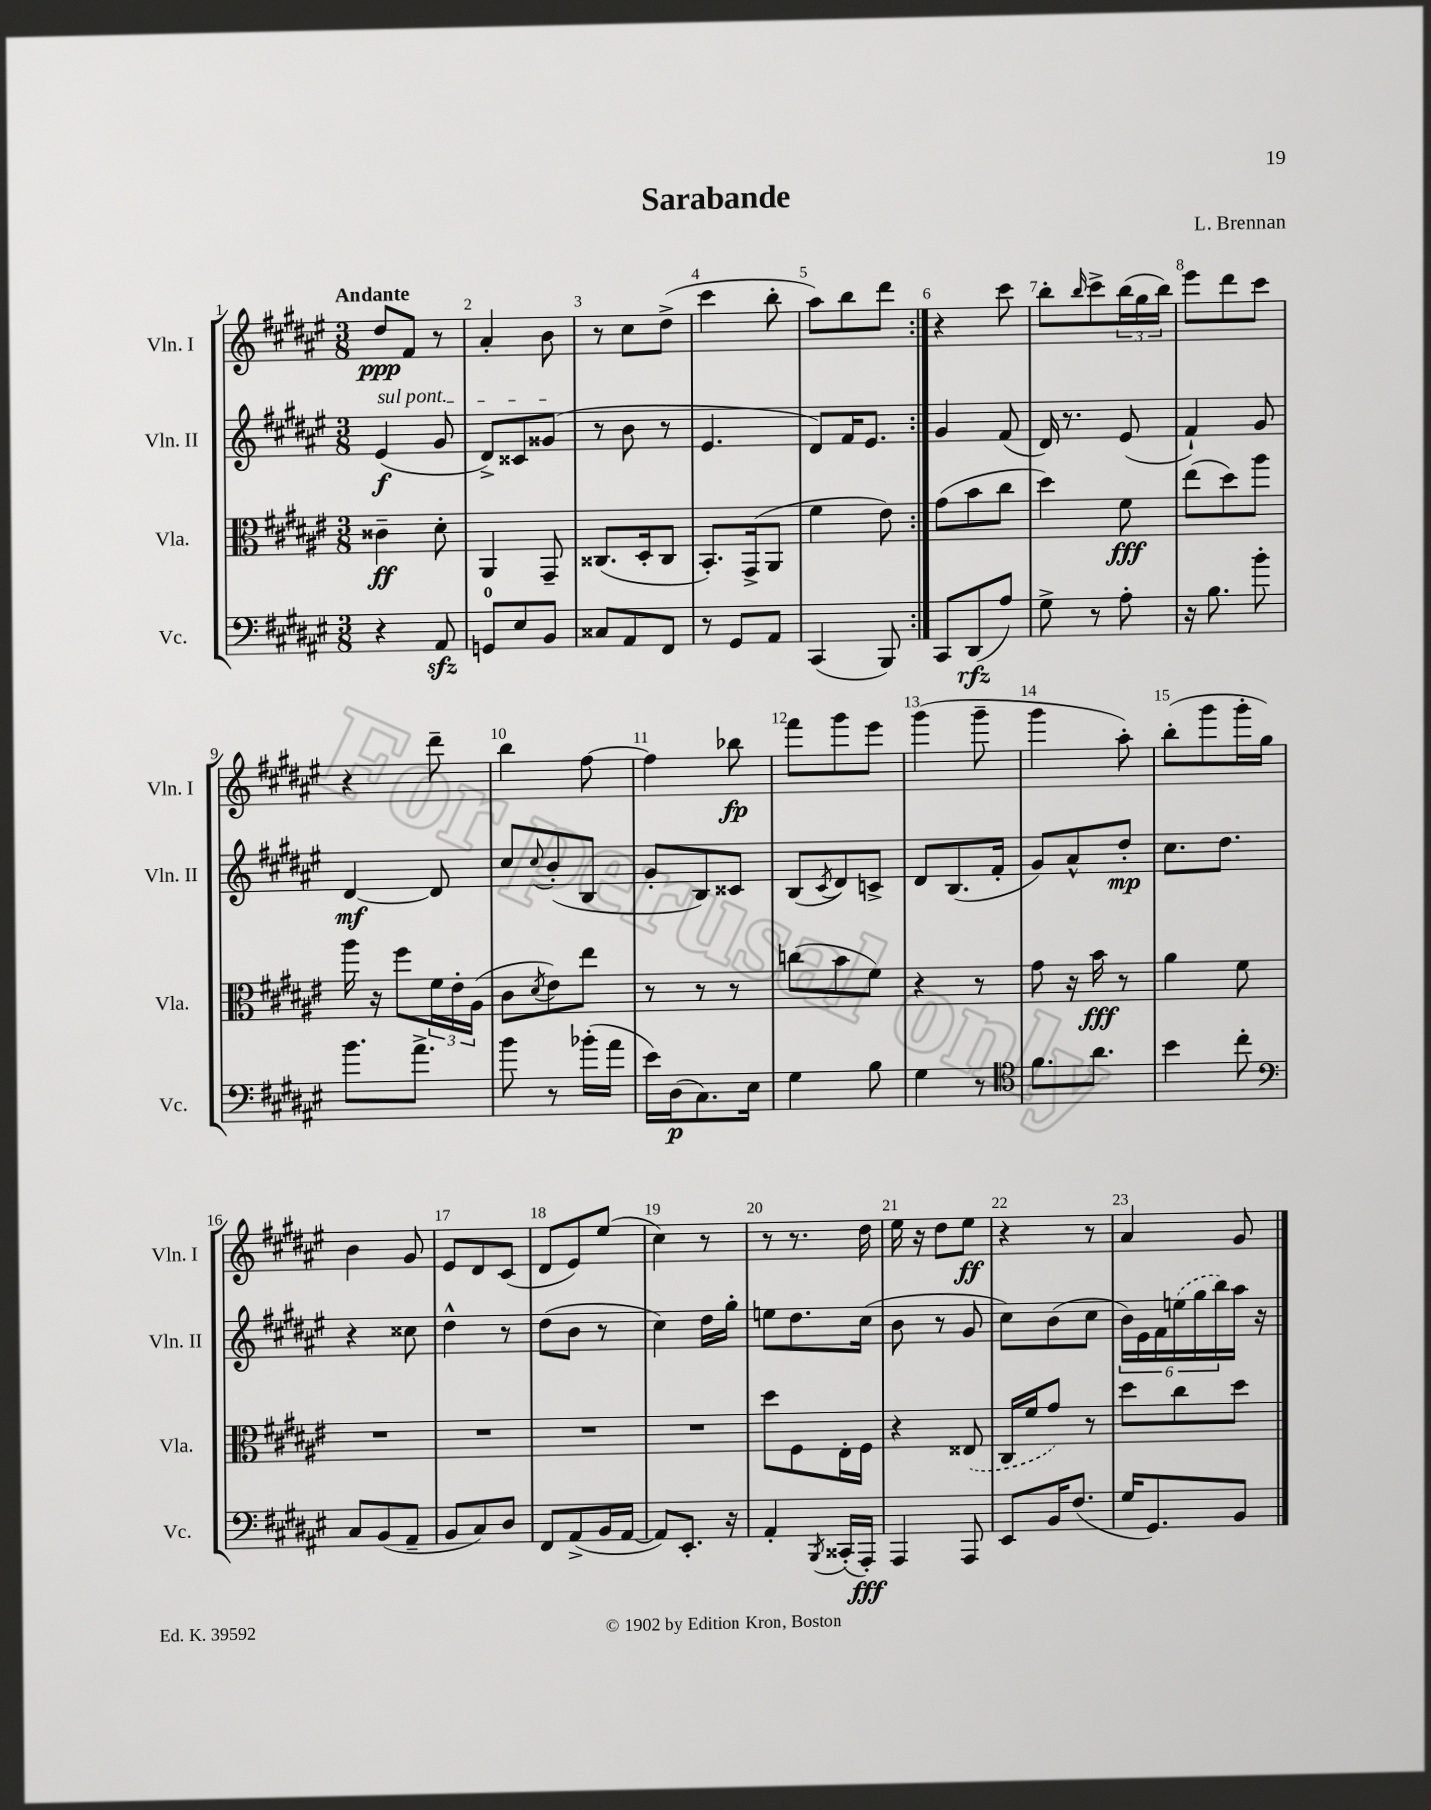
\header { title = "Sarabande" composer = "L. Brennan" }
<<
\new StaffGroup <<
\new Staff = "s0" \with { instrumentName = "Vln. I" shortInstrumentName = "Vln. I" } {
    \clef treble \key fis \major \numericTimeSignature \time 3/8 \tempo "Andante"
    \repeat volta 2 { dis''8\ppp fis'8 r8 |
    ais'4-. b'8 |
    r8 cis''8 dis''8->( |
    cis'''4 b''8-. |
    ais''8) b''8 dis'''8 | }
    r4 cis'''8 |
    b''8-. \grace { b''16 } cis'''8-> \tuplet 3/2 { b''16( gis''16 b''16) } |
    eis'''8 dis'''8 cis'''8 |
    r4 dis'''8-- |
    b''4 fis''8~ |
    fis''4 bes''8\fp |
    fis'''8 gis'''8 eis'''8 |
    gis'''4( gis'''8-- |
    gis'''4 ais''8-.) |
    b''8-.( gis'''8 gis'''16-. gis''16) |
    b'4 gis'8 |
    eis'8 dis'8 cis'8( |
    dis'8 eis'8) eis''8( |
    cis''4) r8 |
    r8 r8. dis''16 |
    eis''16 r16 dis''8 eis''8\ff |
    r4 r8 |
    ais'4 gis'8 \bar "|." |
}
\new Staff = "s1" \with { instrumentName = "Vln. II" shortInstrumentName = "Vln. II" } {
    \clef treble \key fis \major \numericTimeSignature \time 3/8
    \repeat volta 2 { \once \override TextSpanner.bound-details.left.text = \markup { \italic "sul pont." } eis'4\f\startTextSpan( gis'8 |
    dis'8->) cisis'8 gisis'8\stopTextSpan( |
    r8 b'8 r8 |
    eis'4. |
    dis'8) fis'16 eis'8. | }
    gis'4 fis'8( |
    dis'16) r8. eis'8( |
    fis'4-!) gis'8 |
    dis'4~\mf dis'8 |
    cis''8 \appoggiatura { cis''8 } b'8-.( b8 |
    gis'8-. b8) cisis'8 |
    b8( \acciaccatura { cis'8 } dis'8) c'8-> |
    dis'8 b8.( fis'16-. |
    gis'8) ais'8-^ dis''8-.\mp |
    cis''8. dis''8. |
    r4 cisis''8 |
    dis''4-^ r8 |
    dis''8( b'8 r8 |
    cis''4) dis''16 gis''16-. |
    e''8 dis''8. cis''16( |
    b'8 r8 gis'8 |
    cis''8) b'8( cis''8 |
    \tuplet 6/4 { b'16) eis'16 fis'16 \once \slurDashed e''16( gis''16 b''16) } ais''16 r16 \bar "|." |
}
\new Staff = "s2" \with { instrumentName = "Vla." shortInstrumentName = "Vla." } {
    \clef alto \key fis \major \numericTimeSignature \time 3/8
    \repeat volta 2 { cisis'4--\ff dis'8-. |
    ais,4 gis,8-- |
    cisis8.( dis16-. cisis8 |
    b,8.-.) gis,16->( ais,8 |
    fis'4 eis'8) | }
    gis'8( b'8 cis''8 |
    dis''4) fis'8\fff |
    eis''8( dis''8) ais''8 |
    ais''16 r16 fis''8 \tuplet 3/2 { fis'16 eis'16-. ais16( } |
    cis'8 \acciaccatura { dis'8 } eis'8) eis''8 |
    r8 r8 r8 |
    c''8( b'8 fis'8) |
    r4 r8 |
    gis'8 r16 b'16\fff r8 |
    ais'4 fis'8 |
    R4. |
    R4. |
    R4. |
    R4. |
    dis''8 fis8 eis16-. fis16 |
    r4 \once \slurDashed eisis8( |
    cis16 fis'16 gis'8) r8 |
    dis''8 cis''8 dis''8 \bar "|." |
}
\new Staff = "s3" \with { instrumentName = "Vc." shortInstrumentName = "Vc." } {
    \clef bass \key fis \major \numericTimeSignature \time 3/8
    \repeat volta 2 { r4 ais,8\sfz |
    g,8-0 eis8 b,8 |
    cisis8 ais,8 fis,8 |
    r8 gis,8 ais,8 |
    cis,4( b,,8) | }
    cis,8 dis,8\rfz( ais8) |
    gis8-> r8 ais8-. |
    r16 b8. b'8-. |
    b'8. ais'8.-> |
    b'8 r8 bes'16-.( ais'16 |
    eis'16) dis16\p( cis8.) eis16 |
    gis4 b8 |
    gis4 r8 |
    \clef tenor fis'8. ais'8. |
    b'4 cis''8-. |
    \clef bass cis8 b,8( ais,8-- |
    b,8 cis8) dis8 |
    fis,8 ais,8->( b,16 ais,16~ |
    ais,8) eis,8.-. r16 |
    ais,4-. \acciaccatura { b,,8 } cisis,16-.( ais,,16-.\fff) |
    ais,,4 ais,,8 |
    eis,8 b,16 fis8.( |
    gis16 gis,8.) b,8 \bar "|." |
}
>>
>>
\layout { \context { \Score \override BarNumber.break-visibility = ##(#f #t #t) barNumberVisibility = #all-bar-numbers-visible } }
